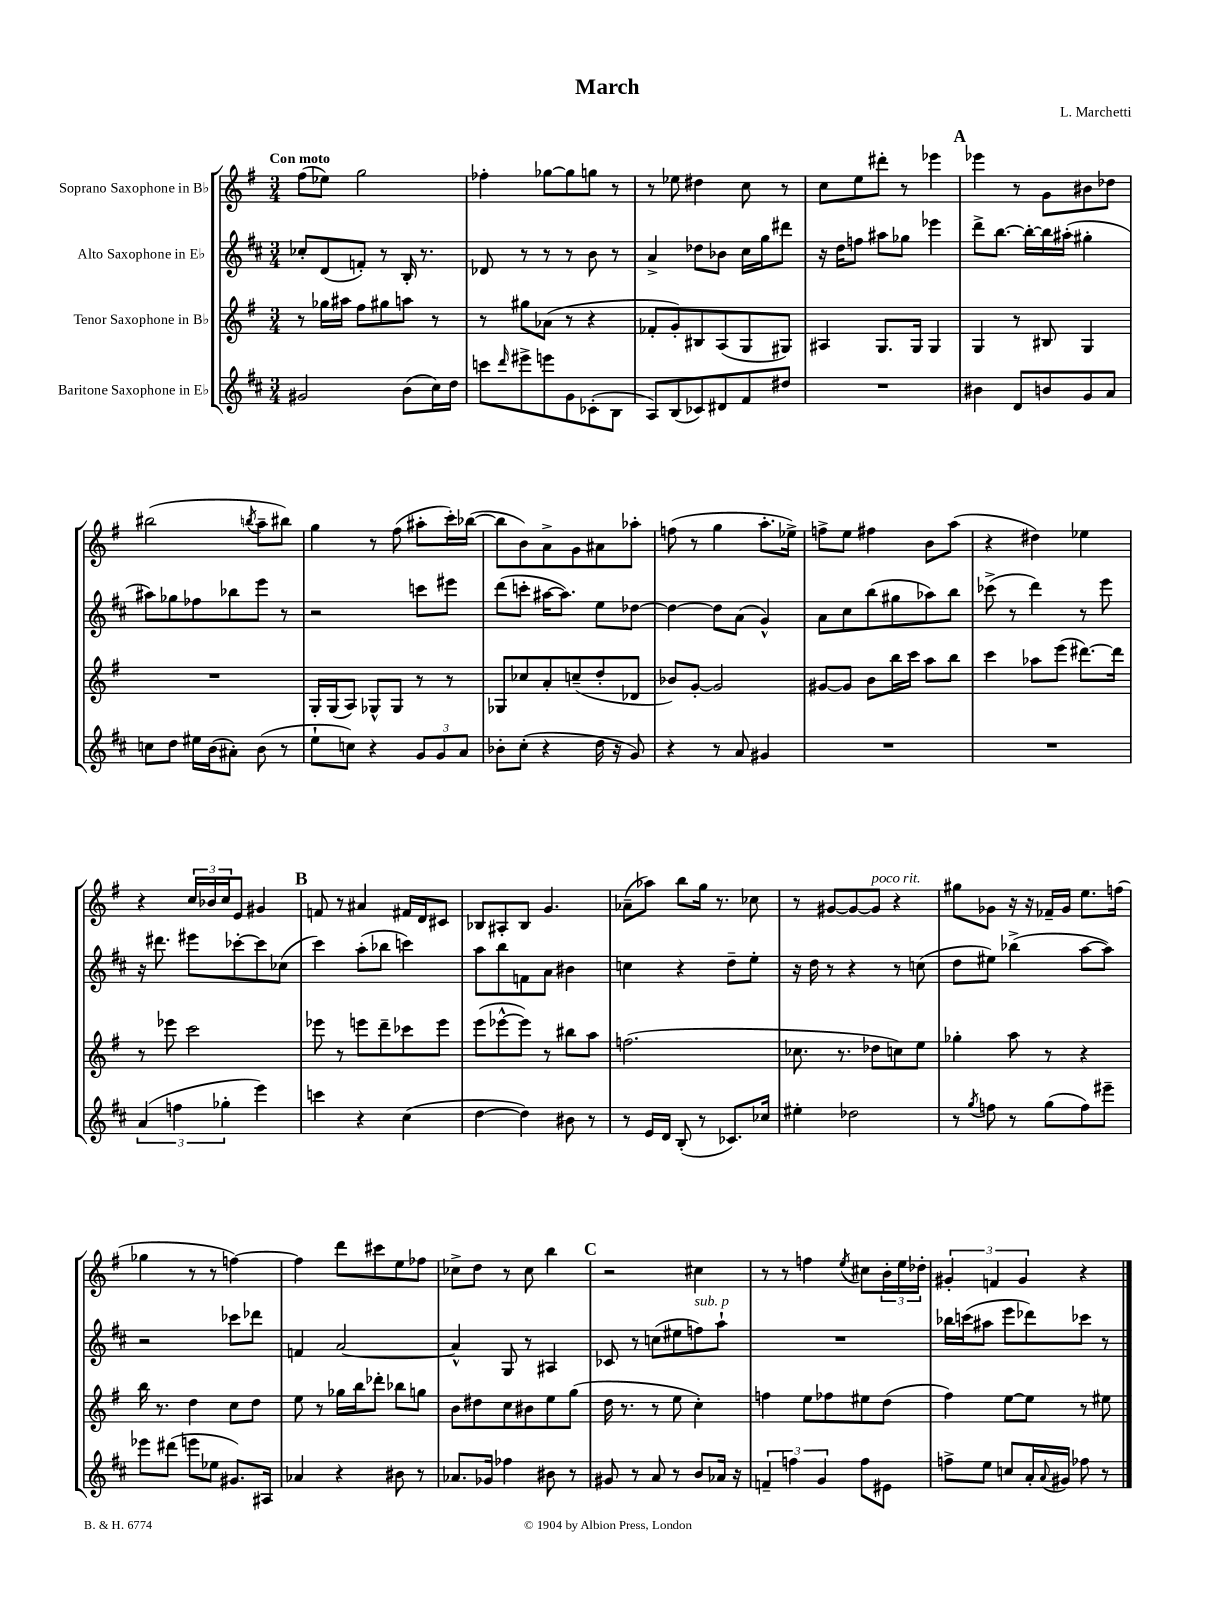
\header { title = "March" composer = "L. Marchetti" }
<<
\new StaffGroup <<
\new Staff = "s0" \with { instrumentName = "Soprano Saxophone in Bb" } {
    \clef treble \key g \major \numericTimeSignature \time 3/4 \tempo "Con moto"
    fis''8( ees''8) g''2 |
    fes''4-. ges''8~ ges''8 g''8 r8 |
    r8 ees''8 dis''4 c''8 r8 |
    c''8 e''8 dis'''8-. r8 ees'''4 |
    \mark \markup { \bold "A" } ees'''4 r8 g'8 bis'8 des''8 |
    bis''2( \acciaccatura { b''8 } a''8-- bis''8) |
    g''4 r8 fis''8( ais''8-. c'''16-.) bes''16~( |
    bes''8 b'8) a'8-> g'8 ais'8 aes''8-. |
    f''8( r8 g''4 a''8.-. ees''16->) |
    f''8-> e''8 fis''4 b'8 a''8( |
    r4 dis''4) ees''4 |
    r4 \tuplet 3/2 { c''16 bes'16 c''16 } e'8 gis'4 |
    \mark \markup { \bold "B" } f'8 r8 ais'4 fis'16 d'16 cis'8 |
    bes8 ais8-. bes8 g'4. |
    aes'8--( aes''8) b''8 g''16 r8. ces''8 |
    r8 gis'8~ gis'8~ gis'8^\markup { \italic "poco rit." } r4 |
    gis''8 ges'8 r16 r16 fes'16-- ges'16 e''8. f''16( |
    ges''4 r8 r8 f''4~) |
    f''4 d'''8 cis'''8 e''8 fes''8 |
    ces''8-> d''8 r8 ces''8 b''4 |
    \mark \markup { \bold "C" } r2 cis''4 |
    r8 r8 f''4 \acciaccatura { e''8 } cis''8 \tuplet 3/2 { b'16-. e''16 des''16-. } |
    \tuplet 3/2 { gis'4-. f'4 gis'4 } r4 \bar "|." |
}
\new Staff = "s1" \with { instrumentName = "Alto Saxophone in Eb" } {
    \clef treble \key d \major \numericTimeSignature \time 3/4
    ces''8-. d'8( f'8-.) r8 b16-. r8. |
    des'8 r8 r8 r8 b'8 r8 |
    a'4-> des''8 bes'8 cis''16 g''16 dis'''8 |
    r16 d''16 f''8 ais''8 ges''8 ees'''4 |
    \mark \markup { \bold "A" } d'''8-> b''8.~ b''16~-. b''16 ais''16-.( gis''4-. |
    ais''8) ges''8 fes''8 bes''8 e'''8 r8 |
    r2 c'''8 eis'''8 |
    d'''8( c'''8-. ais''16~ ais''8.) e''8 des''8~ |
    des''4~ des''8 a'8( g'4-^) |
    a'8 cis''8 b''8( gis''8 aes''8) b''8 |
    ces'''8->( r8 d'''4) r8 e'''8 |
    r16 dis'''8. eis'''8 ces'''8~-. ces'''8 ces''8( |
    \mark \markup { \bold "B" } cis'''4) a''8-.( bes''8 c'''4) |
    a''8 b''8 f'8 a'8 bis'4 |
    c''4 r4 d''8-- e''8-. |
    r16 d''16 r8 r4 r8 c''8( |
    d''8 eis''8) bes''4->( a''8~ a''8) |
    r2 ces'''8 des'''8 |
    f'4 a'2~ |
    a'4-^ g8 r8 ais4 |
    \mark \markup { \bold "C" } ces'8 r8 c''8( eis''8 f''8^\markup { \italic "sub. p" }) a''8-! |
    R2. |
    bes''16 c'''16( ais''8 e'''8 des'''8) ces'''8 r8 \bar "|." |
}
\new Staff = "s2" \with { instrumentName = "Tenor Saxophone in Bb" } {
    \clef treble \key g \major \numericTimeSignature \time 3/4
    r8 ges''16 ais''16 fis''8 gis''8 a''8 r8 |
    r8 gis''8 aes'8( r8 r4 |
    fes'8-. g'8-.) bis8 a8( g8 gis8) |
    ais4 g8. g16 g4 |
    \mark \markup { \bold "A" } g4 r8 bis8 g4 |
    R2. |
    g16-. g16( a8) ges8-^ ges8 r8 r8 |
    ges8 ces''8 a'8-. c''8--( d''8-. des'8 |
    bes'8) g'8~-. g'2 |
    gis'8~ gis'8 b'8 b''16 c'''16 a''8 b''8 |
    c'''4 aes''8 e'''8( dis'''8.~) dis'''16 |
    r8 ees'''8 c'''2 |
    \mark \markup { \bold "B" } ees'''8 r8 e'''8 d'''8-- ces'''8 e'''8 |
    e'''8( ees'''8~-^ ees'''8) r8 bis''8 a''8 |
    f''2.( |
    ces''8. r8. des''8 c''8) e''8 |
    ges''4-. a''8 r8 r4 |
    b''16 r8. d''4 c''8 d''8 |
    e''8 r8 ges''16 b''16 des'''8-. bes''8 g''8 |
    b'8 dis''8 c''8 bis'8 e''8 g''8( |
    \mark \markup { \bold "C" } d''16 r8. r8 e''8 c''4-.) |
    f''4 e''8 fes''8 eis''8 d''8( |
    fis''4) e''8~ e''8 r8 eis''8 \bar "|." |
}
\new Staff = "s3" \with { instrumentName = "Baritone Saxophone in Eb" } {
    \clef treble \key d \major \numericTimeSignature \time 3/4
    gis'2 b'8( cis''16) d''16 |
    c'''8 \grace { d'''16 } eis'''8-> e'''8 g'8 ces'8-.( b8 |
    a8) b8( ces'8) dis'8 fis'8 dis''8 |
    R2. |
    \mark \markup { \bold "A" } bis'4 d'8 b'8 g'8 a'8 |
    c''8 d''8 eis''16 b'16( ais'8-.) b'8( r8 |
    e''8-! c''8) r4 \tuplet 3/2 { g'8 g'8 a'8 } |
    bes'8-. cis''8-.( r4 d''16 r16 g'8) |
    r4 r8 a'8 gis'4 |
    R2. |
    R2. |
    \tuplet 3/2 { a'4( f''4 ges''4-. } e'''4) |
    \mark \markup { \bold "B" } c'''4 r4 cis''4( |
    d''4~ d''4) bis'8 r8 |
    r8 e'16 d'16 b8-.( r8 ces'8.) ces''16 |
    eis''4-. des''2 |
    r8 \acciaccatura { g''8 } f''8 r8 g''8( f''8) eis'''8-- |
    ees'''8 dis'''8( e'''8 ees''8 gis'8.) ais16 |
    aes'4 r4 bis'8 r8 |
    aes'8. ges'16 fes''4 bis'8 r8 |
    \mark \markup { \bold "C" } gis'8 r8 a'8 r8 b'8 aes'16 r16 |
    \tuplet 3/2 { f'4-- f''4 g'4 } f''8 eis'8 |
    f''8-> e''8 c''8 a'16-. \appoggiatura { a'8 } gis'16 fes''8 r8 \bar "|." |
}
>>
>>
\layout { \context { \Score \remove "Bar_number_engraver" } }
